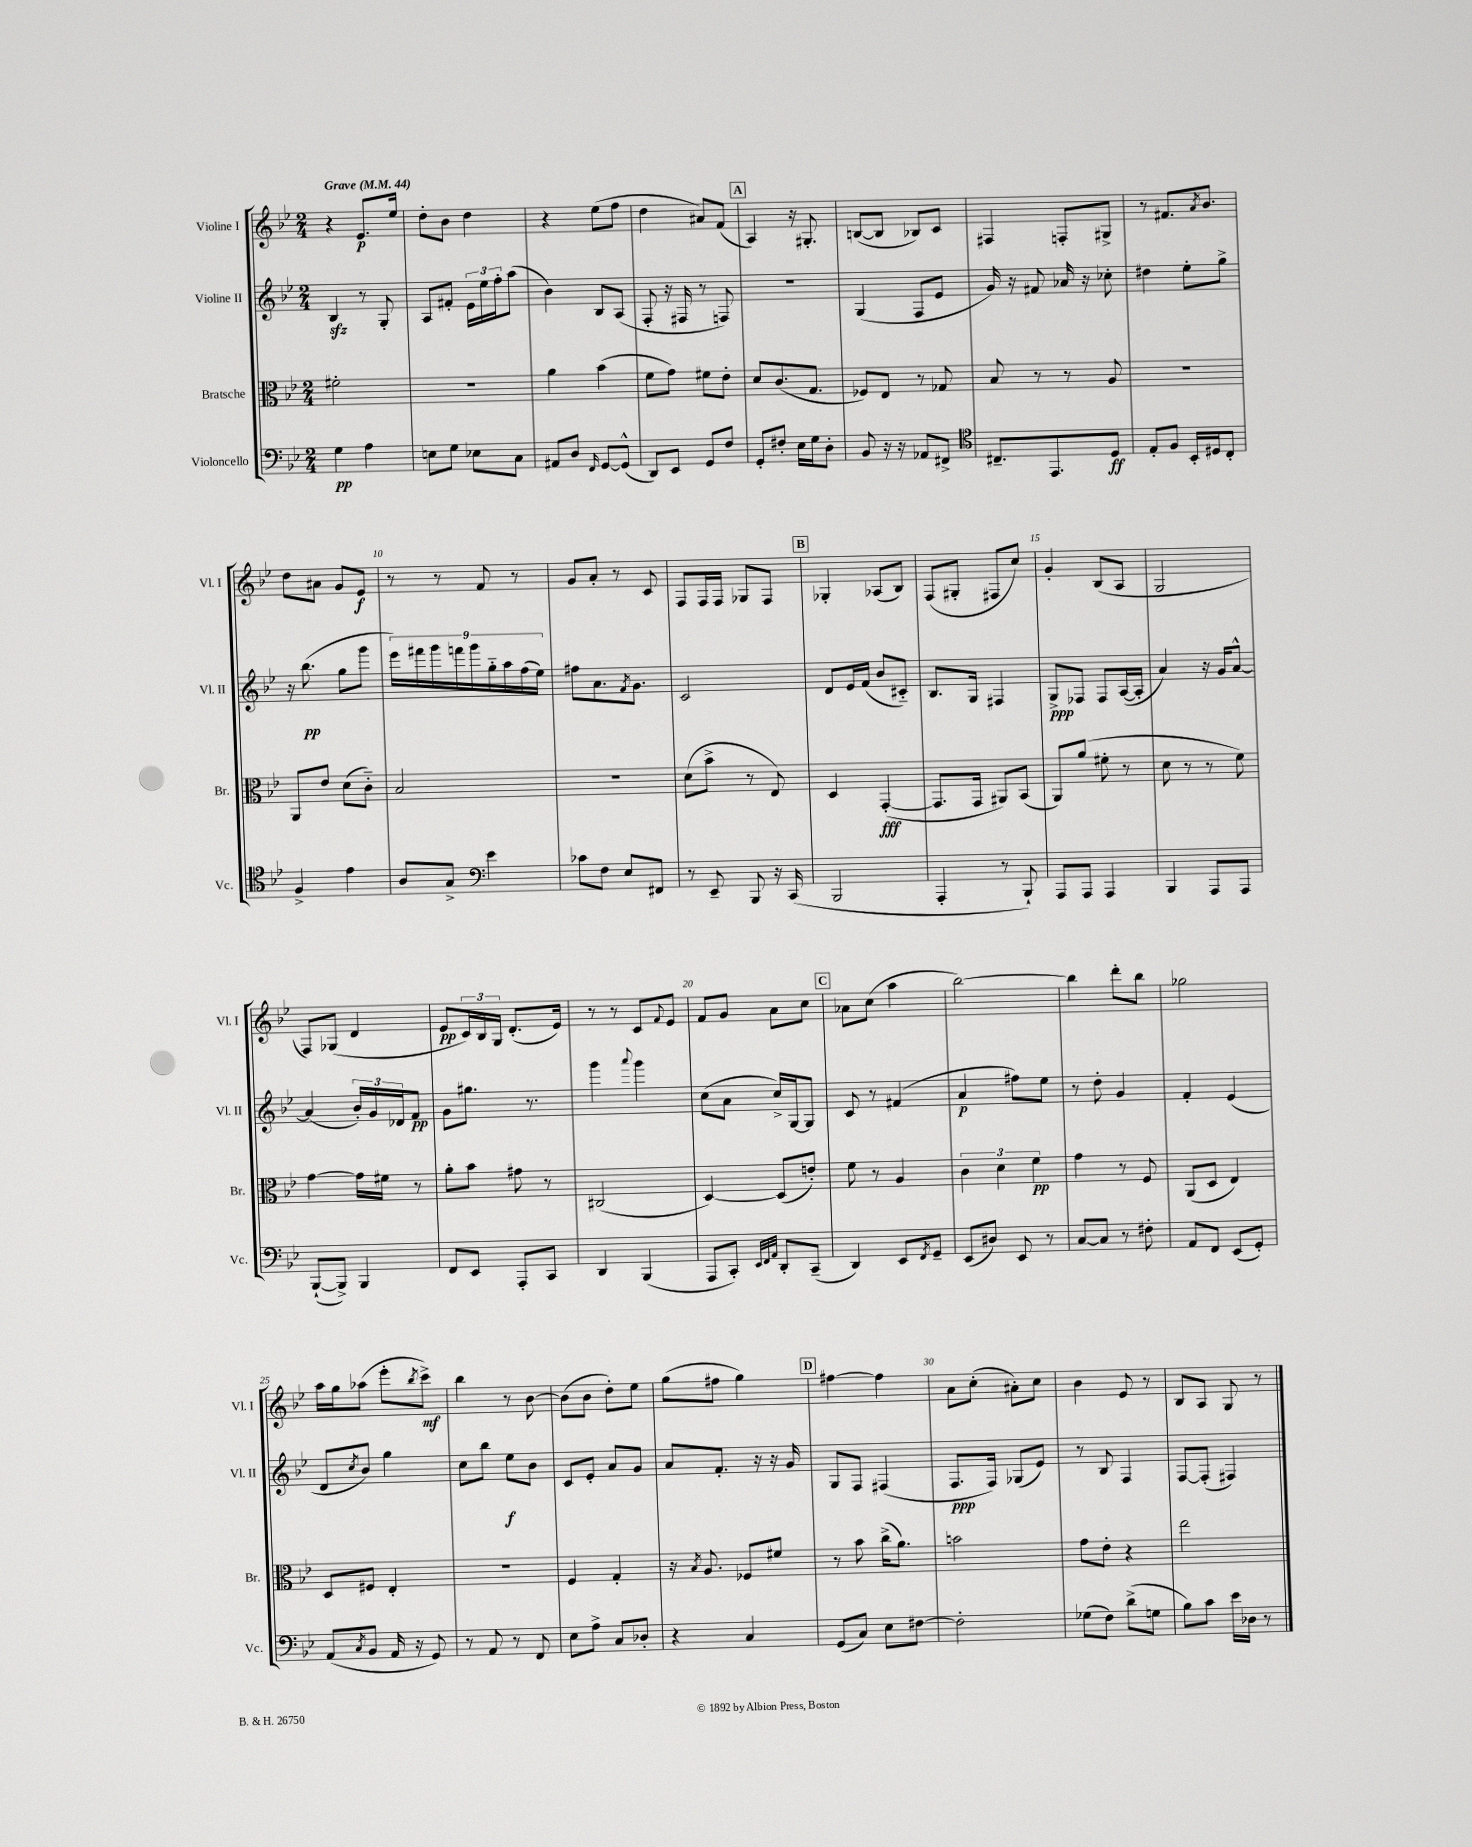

**kern	**dynam	**kern	**dynam	**kern	**dynam	**kern	**dynam
*part4	*part4	*part3	*part3	*part2	*part2	*part1	*part1
*staff4	*staff4	*staff3	*staff3	*staff2	*staff2	*staff1	*staff1
*I"Violoncello	*	*I"Bratsche	*	*I"Violine II	*	*I"Violine I	*
*I'Vc.	*	*I'Br.	*	*I'Vl. II	*	*I'Vl. I	*
*clefF4	*	*clefC3	*	*clefG2	*	*clefG2	*
*k[b-e-]	*	*k[b-e-]	*	*k[b-e-]	*	*k[b-e-]	*
*M2/4	*	*M2/4	*	*M2/4	*	*M2/4	*
*MM44	*	*MM44	*	*MM44	*	*MM44	*
=1	=1	=1	=1	=1	=1	=1	=1
!	!	!	!	!	!	!LO:TX:a:B:t=Grave	!
4G\	pp	2f#X'\	.	4B-zz/	.	4r	.
4A\	.	.	.	8r	.	8.e-/L	p
.	.	.	.	8G'/	.	.	.
.	.	.	.	.	.	16ee-/Jk	.
=2	=2	=2	=2	=2	=2	=2	=2
8En\L	.	2r	.	8A/L	.	8dd'\L	.
8G\J	.	.	.	8f#X'/J	.	8b-\J	.
8E-X\L	.	.	.	24e-\LL	.	4dd\	.
.	.	.	.	24ee-\	.	.	.
.	.	.	.	24ff'\J	.	.	.
8C\J	.	.	.	(8aa\J	.	.	.
=3	=3	=3	=3	=3	=3	=3	=3
8AA#X/L	.	4a\	.	4b-\)	.	4r	.
8D/J	.	.	.	.	.	.	.
16qqFF/	.	.	.	.	.	.	.
[8GG/L	.	(4b-\	.	8B-/L	.	(8ee-\L	.
(8GG^^/J]	.	.	.	(8A/J	.	8ff\J	.
=4	=4	=4	=4	=4	=4	=4	=4
8DD/L)	.	8f\L	.	8F'/	.	4dd\	.
8EE-/J	.	8g\J)	.	16r	.	.	.
.	.	.	.	16F#X/	.	.	.
8GG/L	.	8f#X\L	.	8r	.	8a#X/L)	.
8F/J	.	8e-'\J	.	8Fn/)	.	(8f/J	.
!!LO:REH:place=s1:t=A
=5	=5	=5	=5	=5	=5	=5	=5
8GG'/L	.	8d/L	.	2r	.	4A/)	.
8F#X'/J	.	(8.c/	.	.	.	.	.
16E-\LL	.	.	.	.	.	16r	.
16G\J	.	8.G/J	.	.	.	8.G#X'/	.
8D'\J	.	.	.	.	.	.	.
=6	=6	=6	=6	=6	=6	=6	=6
8BB-/	.	8F-X/L)	.	(4G/	.	([8Bn/L	.
16r	.	8E-/J	.	.	.	8B/J]	.
16r	.	.	.	.	.	.	.
8AA-X/L	.	8r	.	8F/L	.	8B-X/L)	.
8FF#X^/J	.	8G-X/	.	8e-/J	.	8c/J	.
=7	=7	=7	=7	=7	=7	=7	=7
*clefC4	*	*	*	*	*	*	*
8.C#X~/L	.	8B-/	.	16g/)	.	4F#X/	.
.	.	.	.	16r	.	.	.
.	.	8r	.	8f#X/	.	.	.
8.EE-/	.	.	.	.	.	.	.
.	.	8r	.	16a-X/	.	8Fn'/L	.
.	.	.	.	16r	.	.	.
8D/J	ff	8A/	.	8cc-X'\	.	8G#X^/J	.
=8	=8	=8	=8	=8	=8	=8	=8
8E-'/L	.	2r	.	4dd#X\	.	8r	.
8F/J	.	.	.	.	.	8.f#X/L	.
16BB-'/LL	.	.	.	8ee-'\L	.	.	.
.	.	.	.	.	.	8qa/	.
16D#X/J	.	.	.	.	.	8.b-/J	.
8C'/J	.	.	.	8gg^\J	.	.	.
!!LO:LB:g=z
=9	=9	=9	=9	=9	=9	=9	=9
4F^/	.	8AA/L	.	16r	.	8dd\L	.
.	.	.	.	(8.bb-\	pp	.	.
.	.	8e-/J	.	.	.	8a#X\J	.
4e-\	.	(8d\L	.	8gg\L	.	8g/L	.
.	.	8c\J)	.	8ggg\J	.	8e-/J	f
=10	=10	=10	=10	=10	=10	=10	=10
8A/L	.	2B-/	.	18eee-\LL)	.	8r	.
.	.	.	.	18fff#X\	.	.	.
.	.	.	.	18ggg\	.	.	.
8G^/J	.	.	.	.	.	8r	.
.	.	.	.	18fffn\	.	.	.
.	.	.	.	18ggg\	.	.	.
*clefF4	*	*	*	*	*	*	*
4e-\	.	.	.	.	.	8f/	.
.	.	.	.	18gg\	.	.	.
.	.	.	.	18aa\	.	.	.
.	.	.	.	.	.	8r	.
.	.	.	.	(18ff\	.	.	.
.	.	.	.	18ee-\JJ)	.	.	.
=11	=11	=11	=11	=11	=11	=11	=11
8c-X\L	.	2r	.	8ff#X\L	.	8g/L	.
8F\J	.	.	.	8.a\	.	8a'/J	.
8E-/L	.	.	.	.	.	8r	.
.	.	.	.	8qf/	.	.	.
.	.	.	.	8.g\J	.	.	.
8FF#X/J	.	.	.	.	.	8c/	.
=12	=12	=12	=12	=12	=12	=12	=12
8r	.	(8d\L	.	2c/	.	8F/L	.
8EE-~/	.	8b-^\J	.	.	.	16F/L	.
.	.	.	.	.	.	16F/JJ	.
8BBB-/	.	8r	.	.	.	8G-X/L	.
16r	.	8E-/)	.	.	.	8F/J	.
(16CC/	.	.	.	.	.	.	.
!!LO:REH:place=s1:t=B
=13	=13	=13	=13	=13	=13	=13	=13
2BBB-/	.	4D/	.	8d/L	.	4G-X'/	.
.	.	.	.	16e-/L	.	.	.
.	.	.	.	(16f/JJ	.	.	.
.	.	([4GG'/	fff	8b-/L	.	(8A-X/L	.
.	.	.	.	8c#X/J)	.	8B-/J)	.
=14	=14	=14	=14	=14	=14	=14	=14
4AAA'/	.	8.GG/L]	.	8.B-/L	.	(8F/L	.
.	.	.	.	.	.	8G#X'/J	.
.	.	16GG/Jk	.	16G/Jk	.	.	.
8r	.	8AA#X/L)	.	4F#X/	.	8F#X/L	.
8BBB-`/)	.	(8BB-/J	.	.	.	8cc/J)	.
=15	=15	=15	=15	=15	=15	=15	=15
8AAA/L	.	8AA/L)	.	8G^/L	ppp	4g'/	.
8AAA/J	.	(8a/J	.	8F-X/J	.	.	.
4AAA/	.	8f#X'\	.	8F-/L	.	(8B-/L	.
.	.	8r	.	([16A/L	.	8A/J	.
.	.	.	.	16A'/JJ]	.	.	.
=16	=16	=16	=16	=16	=16	=16	=16
4BBB-/	.	8d\	.	4a/)	.	2G/	.
.	.	8r	.	.	.	.	.
8AAA/L	.	8r	.	16r	.	.	.
.	.	.	.	16g/KL	.	.	.
8AAA/J	.	8f\)	.	[8a^^/J	.	.	.
!!LO:LB:g=z
=17	=17	=17	=17	=17	=17	=17	=17
([8BBB-`/L	.	[4g\	.	(4a/]	.	8F/L)	.
8BBB-^/J])	.	.	.	.	.	(8G-X/J	.
4BBB-/	.	16g\LL]	.	24b-'/LL)	.	4d/	.
.	.	.	.	24g/	.	.	.
.	.	16f#X\JJ	.	.	.	.	.
.	.	.	.	24d-X/J	.	.	.
.	.	8r	.	8f/J	pp	.	.
=18	=18	=18	=18	=18	=18	=18	=18
8FF/L	.	8a'\L	.	8g\L	.	8e-/L	pp
8EE-/J	.	8b-\J	.	8.gg#X\J	.	24c/L)	.
.	.	.	.	.	.	24B-/	.
.	.	.	.	.	.	24G/JJ	.
8AAA'/L	.	8g#X\	.	.	.	(8.d'/L	.
.	.	.	.	8.r	.	.	.
8CC/J	.	8r	.	.	.	.	.
.	.	.	.	.	.	16e-/Jk)	.
=19	=19	=19	=19	=19	=19	=19	=19
4DD/	.	(2C#X/	.	4ggg\	.	8r	.
.	.	.	.	.	.	8r	.
.	.	.	.	8qqaaa/	.	.	.
(4BBB-/	.	.	.	4ggg\	.	8c/L	.
.	.	.	.	.	.	8qqf/	.
.	.	.	.	.	.	8e-/J	.
=20	=20	=20	=20	=20	=20	=20	=20
8AAA/L	.	[4D/)	.	(8cc\L	.	8f/L	.
8CC'/J)	.	.	.	8a\J	.	8g/J	.
32qqEE-/LLL	.	.	.	.	.	.	.
32qqFF/	.	.	.	.	.	.	.
32qqAA/JJJ	.	.	.	.	.	.	.
8DD'/L	.	(8D/L]	.	16cc^/LL)	.	8a\L	.
.	.	.	.	[16G/J	.	.	.
(8CC~/J	.	8en'/J)	.	8G/J]	.	8cc\J	.
!!LO:REH:place=s1:t=C
=21	=21	=21	=21	=21	=21	=21	=21
4DD/)	.	8f\	.	8c/	.	8a-X\L	.
.	.	8r	.	8r	.	(8cc\J	.
8EE-/L	.	4A/	.	(4f#X/	.	4aa\	.
8qFF/	.	.	.	.	.	.	.
8GG~/J	.	.	.	.	.	.	.
=22	=22	=22	=22	=22	=22	=22	=22
(8EE-/L	.	6c\	.	4a/	p	[2bb-\)	.
8D#X/J)	.	.	.	.	.	.	.
.	.	6d\	.	.	.	.	.
8EE-/	.	.	.	8ff#X\L)	.	.	.
.	.	6f\	pp	.	.	.	.
8r	.	.	.	8ee-\J	.	.	.
=23	=23	=23	=23	=23	=23	=23	=23
[8C/L	.	4g\	.	8r	.	4bb-\]	.
8C/J]	.	.	.	8dd'\	.	.	.
8r	.	8r	.	4g/	.	8ddd'\L	.
8F#X'\	.	8F/	.	.	.	8bb-\J	.
=24	=24	=24	=24	=24	=24	=24	=24
8AA/L	.	(8AA/L	.	4f'/	.	2gg-X\	.
8FF/J	.	8D/J	.	.	.	.	.
(8EE-/L	.	4E-/)	.	(4e-/	.	.	.
8GG'/J)	.	.	.	.	.	.	.
!!LO:LB:g=z
=25	=25	=25	=25	=25	=25	=25	=25
(8AA/L	.	8D/L	.	8d/L	.	16aa\LL	.
.	.	.	.	.	.	16gg\J	.
8qC/	.	.	.	8qcc/	.	.	.
8BB-/J	.	8F#X/J	.	8b-/J)	.	(8aa-X\J	.
16AA/	.	4E-'/	.	4gg\	.	8eee-'\L	.
16r	.	.	.	.	.	.	.
.	.	.	.	.	.	8qbb-/	.
8GG/)	.	.	.	.	.	8ccc^\J)	mf
=26	=26	=26	=26	=26	=26	=26	=26
8r	.	2r	.	8cc\L	.	4bb-\	.
8AA/	.	.	.	8bb-\J	.	.	.
8r	.	.	.	8ee-\L	f	8r	.
8FF/	.	.	.	8b-\J	.	[8b-\	.
=27	=27	=27	=27	=27	=27	=27	=27
8E-\L	.	4F/	.	8c/L	.	(8b-\L]	.
8A^\J	.	.	.	8e-'/J	.	8b-\J	.
8C/L	.	4G'/	.	8a/L	.	8dd'\L)	.
8D-X'/J	.	.	.	8g/J	.	8ee-\J	.
=28	=28	=28	=28	=28	=28	=28	=28
4r	.	16r	.	8a/L	.	(8gg\L	.
.	.	8qB-/	.	.	.	.	.
.	.	8.A/	.	.	.	.	.
.	.	.	.	8.f'/J	.	8ff#X\J	.
4C/	.	8F-X/L	.	.	.	4gg\)	.
.	.	.	.	16r	.	.	.
.	.	8f#X/J	.	16r	.	.	.
.	.	.	.	16g/	.	.	.
!!LO:REH:place=s1:t=D
=29	=29	=29	=29	=29	=29	=29	=29
(8GG/L	.	8r	.	8G/L	.	[4ff#X\	.
8C/J)	.	8b-\	.	8F/J	.	.	.
8E-\L	.	(16cc^\KL	.	(4F#X/	.	4ff#\]	.
.	.	8.a\J)	.	.	.	.	.
[8F#X\J	.	.	.	.	.	.	.
=30	=30	=30	=30	=30	=30	=30	=30
2F#'\]	.	2bn\	.	8.F/L	ppp	8a\L	.
.	.	.	.	.	.	(8cc'\J	.
.	.	.	.	16F/Jk)	.	.	.
.	.	.	.	(8G-X/L	.	8a#X'\L)	.
.	.	.	.	8e-/J)	.	8cc\J	.
=31	=31	=31	=31	=31	=31	=31	=31
(8G-X\L	.	8g\L	.	8r	.	4b-\	.
8F\J)	.	8e-'\J	.	8B-/	.	.	.
(8d^\L	.	4r	.	4F/	.	8e-/	.
8Gn\J	.	.	.	.	.	8r	.
=32	=32	=32	=32	=32	=32	=32	=32
8B-\L)	.	2ee-\	.	[8F/L	.	8B-/L	.
8c\J	.	.	.	(8F'/J]	.	8A/J	.
16e-\LL	.	.	.	4F#X/)	.	8G/	.
16D-X\JJ	.	.	.	.	.	.	.
8r	.	.	.	.	.	8r	.
==	==	==	==	==	==	==	==
*-	*-	*-	*-	*-	*-	*-	*-
